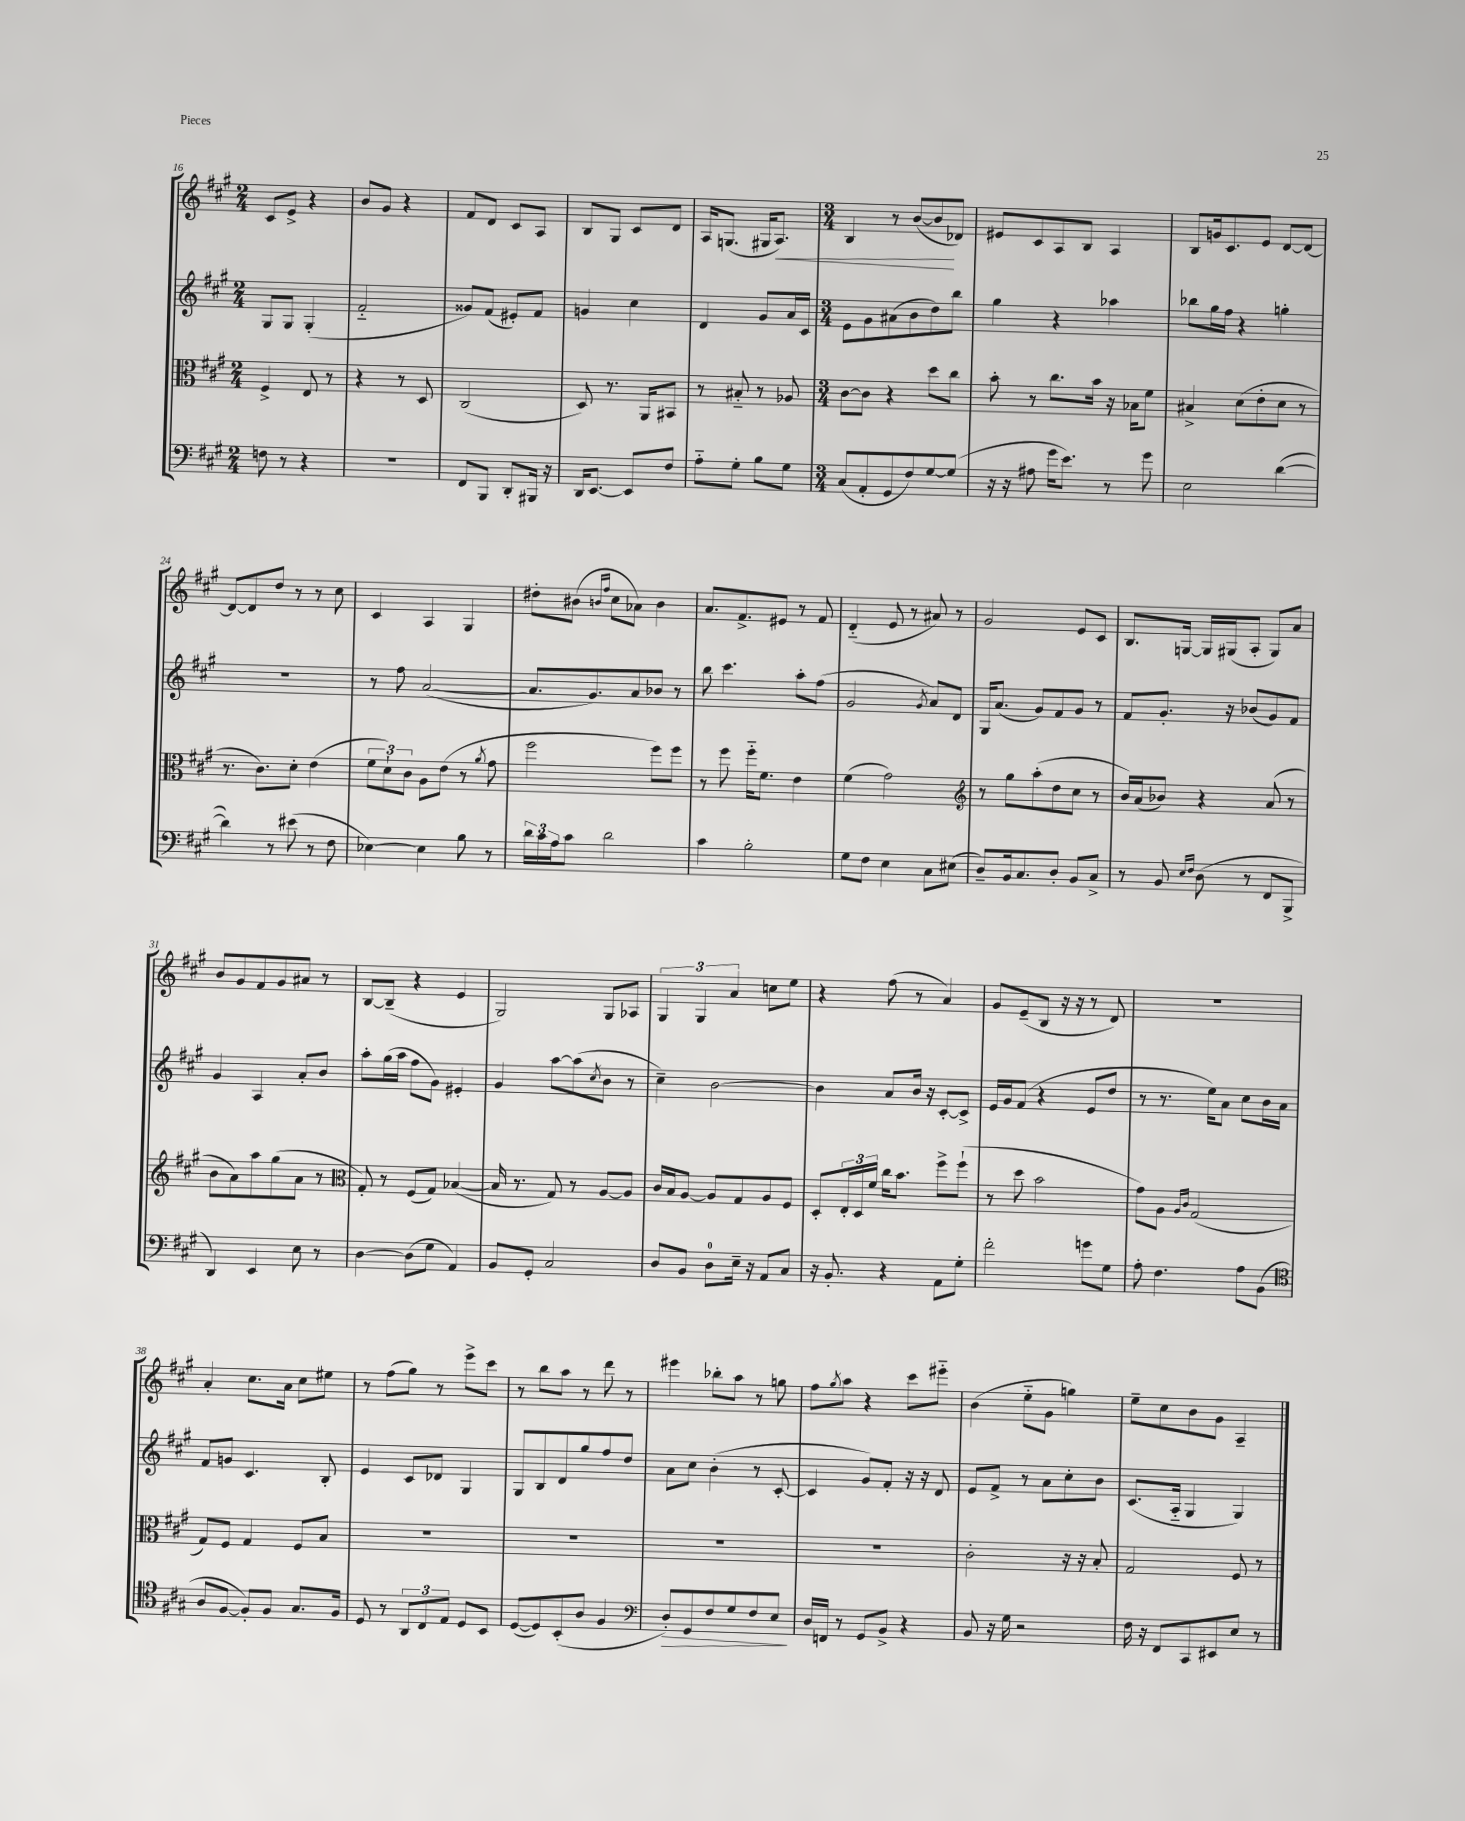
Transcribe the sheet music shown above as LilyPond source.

<<
\new StaffGroup <<
\new Staff = "s0" {
    \clef treble \key a \major \numericTimeSignature \time 2/4
    cis'8 e'8-> r4 |
    b'8 gis'8 r4 |
    fis'8 d'8 cis'8 a8 |
    b8 gis8 cis'8 d'8 |
    a16 g8.( gis16 a8.\<) |
    \numericTimeSignature \time 3/4 b4 r8 b'8~( b'8\! des'8) |
    eis'8 cis'8 a8 b8 a4 |
    b8 g'16 cis'8. e'8 d'8~ d'8~ |
    d'8~ d'8 d''8 r8 r8 cis''8 |
    cis'4 a4 gis4 |
    dis''8-. bis'8( \grace { b'16 fis''16 } cis''8 aes'8) b'4 |
    a'8. fis'8.-> eis'8 r8 fis'8 |
    d'4-_( e'8 r8 ais'8) r8 |
    gis'2 e'8 cis'8 |
    b8. g16~ g16 gis16( a8-. gis8) a'8 |
    b'8 gis'8 fis'8 gis'8 ais'8 r8 |
    b8~ b8--( r4 e'4 |
    gis2) gis8 aes8 |
    \tuplet 3/2 { gis4 gis4 a'4 } c''8 e''8 |
    r4 fis''8( r8 a'4) |
    gis'8 e'8--( b8 r16 r16 r8 d'8) |
    R2. |
    a'4-. cis''8. a'16 cis''8 eis''8 |
    r8 fis''8( gis''8) r8 e'''8-> cis'''8 |
    r8 b''8 a''8 r8 d'''8 r8 |
    eis'''4 bes''8-. a''8 r8 g''8 |
    fis''8 \acciaccatura { gis''8 } a''8 r4 cis'''8 eis'''8-_ |
    b'4( e''8-_ gis'8 g''4) |
    e''8-- cis''8 b'8 gis'8 a4-- \bar "|." |
}
\new Staff = "s1" {
    \clef treble \key a \major \numericTimeSignature \time 2/4
    gis8 gis8 gis4-.( |
    fis'2-_ |
    gisis'8) fis'8( eis'8-.) fis'8 |
    g'4 cis''4 |
    d'4 gis'8 a'16 cis'16 |
    \numericTimeSignature \time 3/4 e'8 gis'8 ais'8( b'8 d''8) b''8 |
    gis''4 r4 aes''4 |
    bes''8 gis''16 fis''16 r4 g''4-. |
    R2. |
    r8 fis''8 a'2~( |
    a'8. gis'8.) a'8 bes'8 r8 |
    b''8 cis'''4. a''8-. fis''8( |
    gis'2 \acciaccatura { gis'8 } a'8) d'8 |
    gis16 a'8.( gis'8) fis'8 gis'8 r8 |
    fis'8 gis'8.-. r16 bes'8( gis'8) fis'8 |
    gis'4 a4 a'8-. b'8 |
    a''8-. gis''16( a''16 fis''8 gis'8) eis'4-. |
    gis'4 a''8~ a''8( \acciaccatura { cis''8 } b'8 r8 |
    cis''4--) b'2~ |
    b'4 a'8 b'16 r16 cis'8~-. cis'8-> |
    e'16 gis'16 fis'8( r4 e'8 d''8 |
    r8 r8. e''16) a'8 cis''8 b'16 a'16 |
    fis'8 g'8 cis'4. b8-. |
    e'4 cis'8 des'8 gis4 |
    gis8 b8 d'8 gis''8 fis''8 d''8 |
    a'8 cis''8 b'4-.( r8 cis'8~-. |
    cis'4 gis'8) fis'8-. r16 r16 d'8 |
    e'8 fis'8-> r8 a'8 cis''8-. b'8 |
    cis'8.( a16-_ gis4 gis4) \bar "|." |
}
\new Staff = "s2" {
    \clef alto \key a \major \numericTimeSignature \time 2/4
    fis4-> e8 r8 |
    r4 r8 d8 |
    cis2( |
    d8) r8. a,16 bis,8 |
    r8 bis8-_ r8 aes8 |
    \numericTimeSignature \time 3/4 cis'8~ cis'8 r4 d''8 cis''8 |
    b'8-. r8 cis''8. b'16 r16 bes16 fis'8 |
    bis4-> d'8( e'8-. d'8 r8 |
    r8. cis'8.) d'8-. e'4( |
    \tuplet 3/2 { fis'8 d'8-!) cis'8 } a8 e'8( r8 \acciaccatura { a'8 } gis'8 |
    fis''2 fis''8) fis''8 |
    r8 fis''8 fis''16-_ fis'8. e'4 |
    fis'4( gis'2) |
    \clef treble r8 gis''8 a''8-.( d''8 cis''8 r8 |
    b'16) a'16( bes'8) r4 a'8( r8 |
    b'8 a'8) a''8 gis''8( a'8 r8 |
    \clef alto gis8-.) r8 fis8( gis8) bes4~( |
    bes16 r8. gis8) r8 a8~ a8 |
    cis'16 b16 a8~ a8 gis8 a8 fis8 |
    d8-. \tuplet 3/2 { e16-. d16 fis'16 } cis''16 b'8. fis''8-> fis''8-!( |
    r8 d''8 b'2 |
    gis'8) a8 \grace { a16 cis'16 } gis2( |
    gis8) fis8 gis4 fis8 b8 |
    R2. |
    R2. |
    R2. |
    R2. |
    cis'2-. r16 r16 b8-. |
    gis2 fis8 r8 \bar "|." |
}
\new Staff = "s3" {
    \clef bass \key a \major \numericTimeSignature \time 2/4
    f8 r8 r4 |
    R2 |
    fis,8 b,,8 d,8-. bis,,16 r16 |
    d,16 e,8.~ e,8 fis8 |
    a8-_ gis8-. b8 gis8 |
    \numericTimeSignature \time 3/4 cis8( a,8-. gis,8 fis8) gis8~ gis8( |
    r16 r16 ais8 gis'16 e'8.) r8 gis'8 |
    e2 d'4~( |
    d'4) r8 eis'8( r8 fis8 |
    ees4~) ees4 b8 r8 |
    \tuplet 3/2 { d'16 cis'16 a16 } cis'8 d'2 |
    cis'4 b2-. |
    gis8 fis8 e4 cis8 eis8( |
    d8--) b,16 cis8. d8-. b,8 cis8-> |
    r8 b,8 \grace { e16 fis16 } d8( r8 fis,8 b,,8-> |
    d,4) e,4 e8 r8 |
    d4~ d8( gis8 a,4) |
    b,8 gis,8-. cis2 |
    d8 b,8 d8-0 e16-- r16 a,8 cis8 |
    r16 b,8.-. r4 a,8 gis8-. |
    fis'2-. g'8 gis8 |
    a8-. fis4. a8 b,8( |
    \clef tenor a8 fis8~ fis8-.) fis8 gis8. fis16 |
    d8 r8 \tuplet 3/2 { a,8 cis8 e8 } d8 b,8 |
    d8~( d8) b,8-.( a8 fis4 |
    \clef bass d8-.\>) gis,8 fis8 gis8 fis8 e8\! |
    d16 f,16 r8 gis,8 b,8-> r4 |
    b,8 r16 gis16 r2 |
    fis16 r16 fis,8 cis,8 eis,8 e8 r8 \bar "|." |
}
>>
>>
\layout { \context { \Score currentBarNumber = #16 } }
